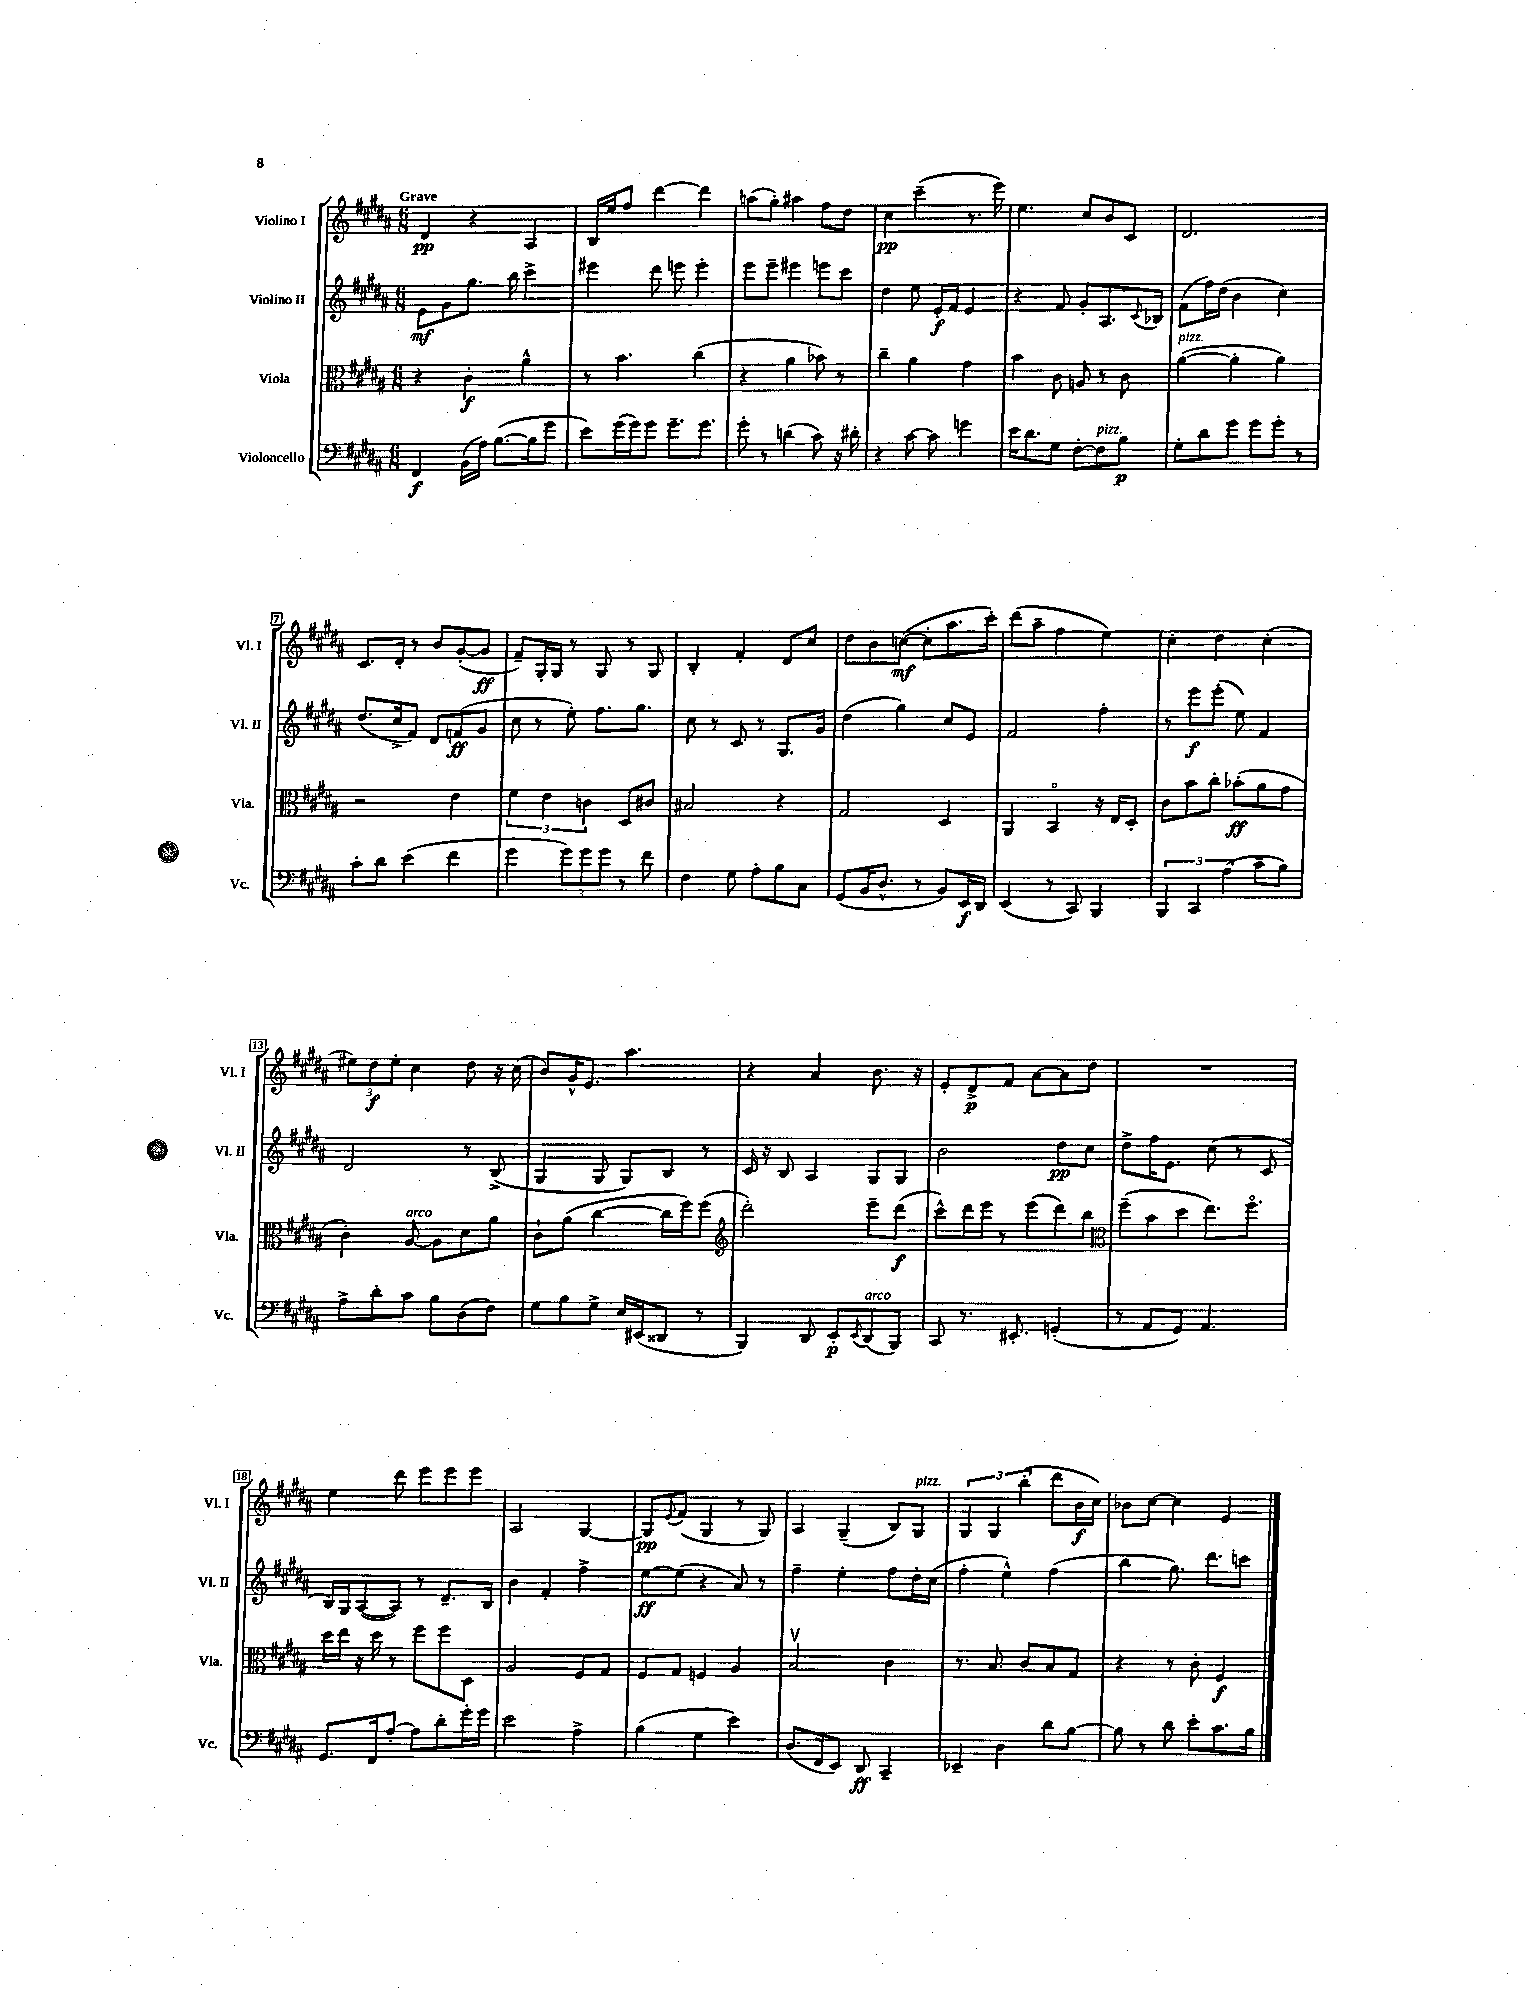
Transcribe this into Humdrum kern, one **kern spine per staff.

**kern	**kern	**kern	**kern
*staff4	*staff3	*staff2	*staff1
*clefF4	*clefC3	*clefG2	*clefG2
*k[f#c#g#d#a#]	*k[f#c#g#d#a#]	*k[f#c#g#d#a#]	*k[f#c#g#d#a#]
*M6/8	*M6/8	*M6/8	*M6/8
4FF#	4r	8e	4d#
.	.	8g#	.
(16BB	4c#'	8.gg#	4r
16A#)	.	.	.
([8.B	.	.	.
.	.	16bb	.
.	4a#^^	4ccc#^	4A#
16B]	.	.	.
8g#	.	.	.
=	=	=	=
8e)	8r	4eee#	16B
.	.	.	16ee
(16g#	4.b	.	8ff#
16g#)	.	.	.
8g#	.	8ddd#	[4ddd#
8.g#~	.	8eee	.
.	(4cc#	4eee'	4ddd#]
8.g#	.	.	.
=	=	=	=
8g#'	4r	8eee	(8aa
8r	.	8eee~	8gg#')
(4d	4a#	4eee#	4aa#
8c#)	8b-)	8eee	8ff#
16r	8r	8ccc#	8dd#
16d#'	.	.	.
=	=	=	=
4r	4cc#~	4dd#	4cc#
[8c#	4a#	8ee	(4ccc#~
8c#]	.	16e'	.
.	.	16f#	.
4g	4g#	4e	8.r
.	.	.	16eee)
=	=	=	=
16e	4b	4r	4.ee
8.d#	.	.	.
8G#	8c#	8f#	.
[8F#'	8A	8g#'	8cc#
8F#]	8r	8.A#	8b
8B	8c#	.	8c#
.	.	8qqc#	.
.	.	16B-	.
=	=	=	=
8G#'	([4a#	(8f#	2.d#
8d#	.	16ff#)	.
.	.	(16dd#	.
8g#	4a#']	4b	.
8g#	.	.	.
8g#'	4a#)	4cc#)	.
8r	.	.	.
=	=	=	=
8c#'	2r	(8.dd#	8.c#
8d#	.	.	.
.	.	16cc#^	16d#'
(4e	.	8f#)	8r
.	.	8d#	8b
4f#	4e	(8f	([8g#'
.	.	8g#	8g#]
=	=	=	=
4g#	6f#	8cc#	8f#~)
.	.	8r	16G#'
.	6e	.	.
.	.	.	16G#
12g#)	.	8ee')	8r
12g#	6c	.	.
.	.	8.ff#	8G#
12g#	.	.	.
8r	8D#	.	8r
.	.	8.gg#	.
8f#	8c#	.	8G#
=	=	=	=
4F#	2B#	8cc#	4B'
.	.	8r	.
8G#	.	8c#	4f#'
8A#'	.	8r	.
8B	4r	8.G#	8d#
8C#	.	.	8cc#
.	.	16g#	.
=	=	=	=
(8GG#	2G#	(4dd#	8dd#
16BB	.	.	8b
8.D#^^	.	.	.
.	.	4gg#)	([8cc
8r	.	.	8cc']
8BB)	4D#	8cc#	8.aa#
16EE	.	8e	.
16DD#	.	.	16ccc#')
=	=	=	=
(4EE	4AA#	2f#	(8ddd#
.	.	.	8aa#~
8r	4BBo	.	4ff#
8CC#)	.	.	.
4BBB	16r	4ff#'	4ee)
.	16E	.	.
.	8D#'	.	.
=	=	=	=
6BBB	8c#	8r	4cc#'
.	8b	8eee	.
6CC#	.	.	.
.	8cc#'	(8eee'	4dd#
(6A#	.	.	.
.	(8b-'	8ee)	.
8c#~	8a#	4f#	(4cc#'
8B)	8g#	.	.
=	=	=	=
8A#^	4c#')	2d#	12ee#)
.	.	.	12dd#
8d#'	.	.	.
.	.	.	12ee#'
8c#	[8A#	.	4cc#
8B	8A#]	.	.
(8D#	8d#	8r	8dd#
8F#)	8a#	(8B^	16r
.	.	.	(16cc#
=	=	=	=
8G#	8c#`	4G#	8b)
8B	(8a#	.	16g#^^
.	.	.	8.e
8G#^	[4cc#	8G#	.
16E	.	8G#)	4.aa#
(16EE#	.	.	.
8DD##	16cc#]	8B	.
.	16ff#)	.	.
8r	(8ff#	8r	.
=	=	=	=
*	*clefG2	*	*
4BBB)	2ddd#')	16c#	4r
.	.	16r	.
.	.	8B	.
8DD#	.	4A#	4a#
8EE'	.	.	.
8qEE	.	.	.
(8DD#	8eee~	8G#	8.b
8BBB)	(8ddd#	8G#	.
.	.	.	16r
=	=	=	=
8CC#	8ccc#^^)	2b	8e'
8.r	16ddd#	.	8d#^
.	16eee	.	.
.	8r	.	8f#
8.EE#'	.	.	.
.	(8eee	.	[8a#
(4GG'	8ddd#)	8dd#	8a#]
.	8bb	8cc#	8dd#
=	=	=	=
*	*clefC3	*	*
8r	(8ff#~	8dd#^	2.r
8AA#	8b	16ff#	.
.	.	8.e	.
8GG#)	8dd#	.	.
4.AA#	8.ee)	(8cc#	.
.	.	8r	.
.	8.ff#o	.	.
.	.	8c#	.
=	=	=	=
8.GG#	16dd#	16B)	4ee
.	16ee	16G#	.
.	16r	([8A#	.
16FF#	16dd#	.	.
[8A#'	8r	8A#])	8ddd#
8A#]	8ff#	8r	8eee
8d#'	8ff#	8.d#~	8eee
16g#'	8D#	.	8eee
16g#	.	16B	.
=	=	=	=
2e	2A#	4b	2A#
.	.	4f#'	.
4A#^	8F#	4ff#^	[4G#
.	8G#	.	.
=	=	=	=
(4B	8F#	[8ee	8G#]
.	.	.	8qqe
.	8G#	(8ee]	(8f#
4G#	4F	4r	4G#
4e)	4A#	8a#)	8r
.	.	8r	8G#)
=	=	=	=
(8.D#	2Bv	4ff#~	4A#
16FF#	.	.	.
8EE)	.	4ee'	(4G#~
8DD#	.	.	.
4CC#~	4c#	8ff#	8B)
.	.	16dd#'	8G#
.	.	(16cc#	.
=	=	=	=
4EE-~	8.r	4ff#'	6G#
.	.	.	6G#
.	8.B	.	.
4D#	.	4ee^^)	.
.	.	.	(6bb'
.	8c#	.	.
8d#	8B	(4ff#	8ddd#
[8B	8G#	.	16b
.	.	.	16cc#)
=	=	=	=
8B]	4r	4bb	8b-
8r	.	.	[8cc#
8d#	8r	8.gg#)	4cc#]
8e'	8c#'	.	.
.	.	8.ddd#	.
8.c#	4F#	.	4e
.	.	8ccc	.
16B	.	.	.
==	==	==	==
*-	*-	*-	*-
